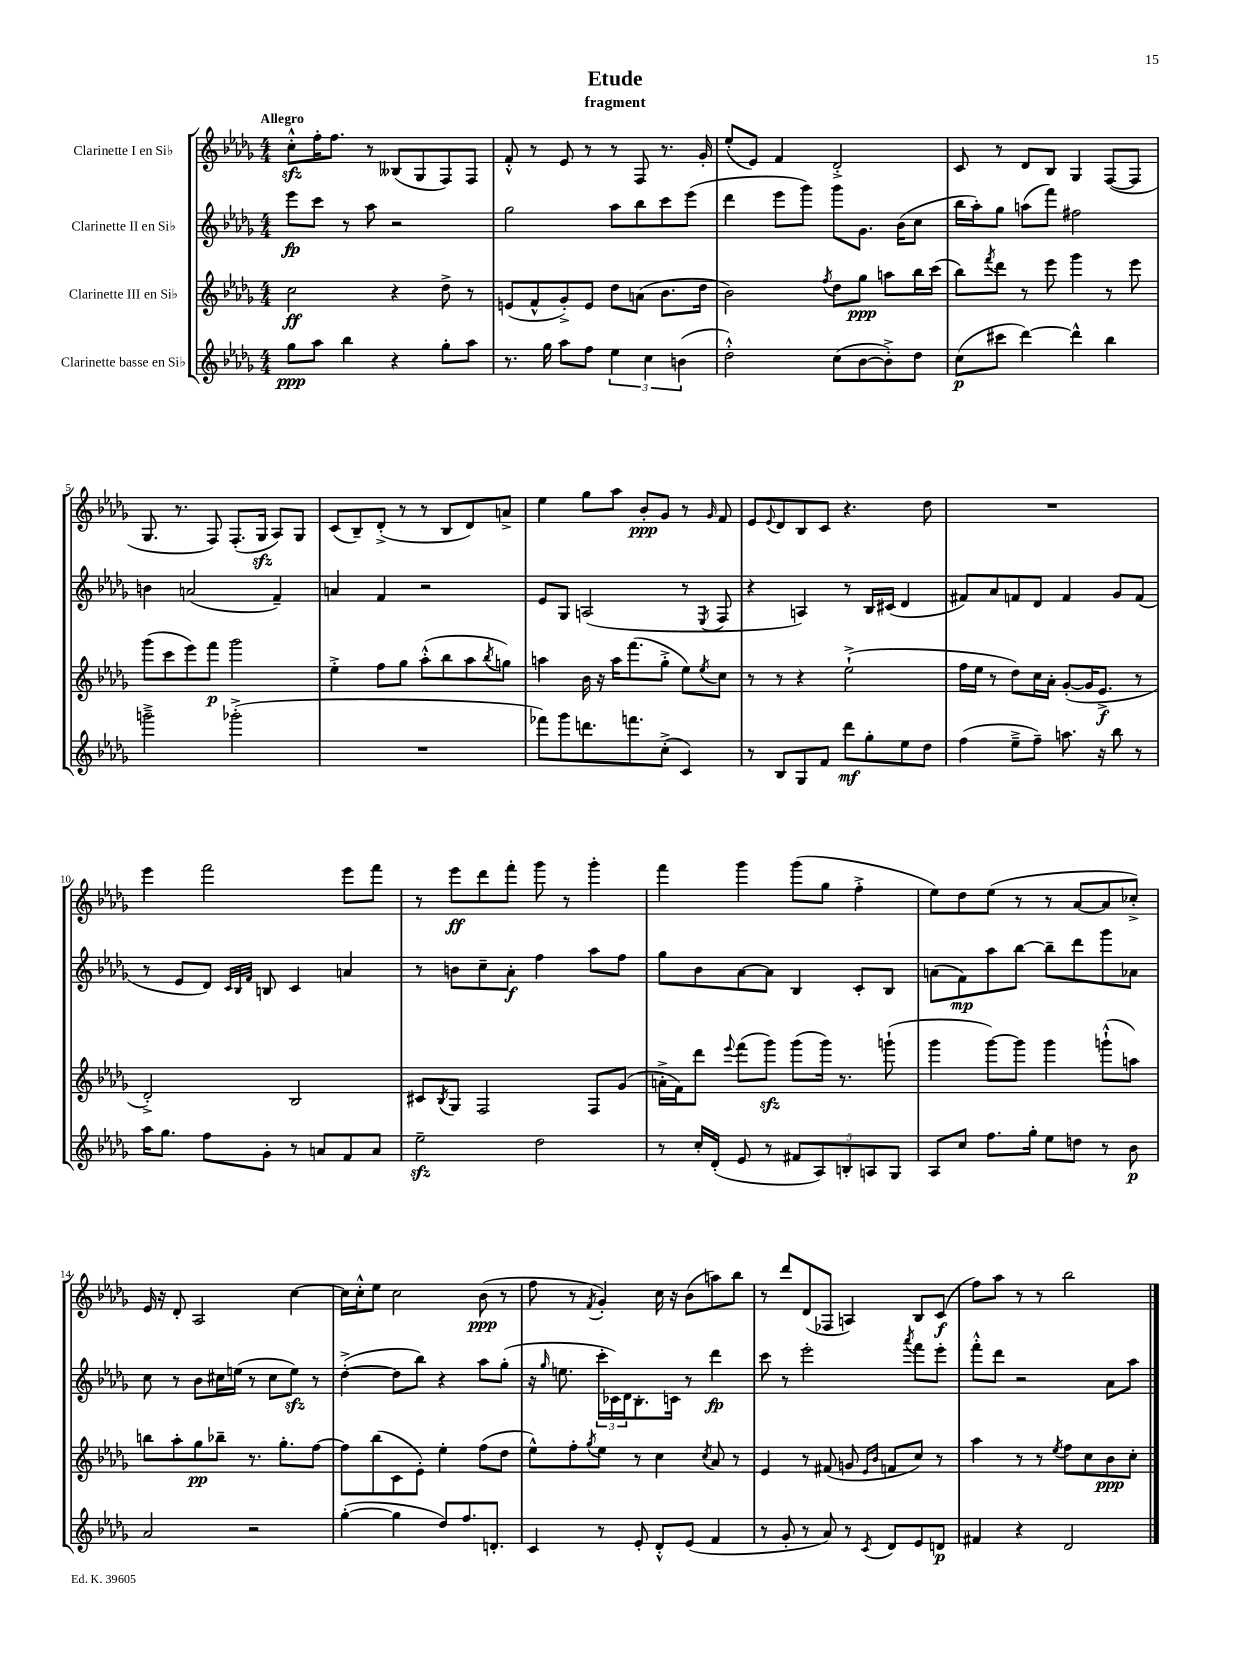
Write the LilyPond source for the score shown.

\header { title = "Etude" subtitle = "fragment" }
<<
\new StaffGroup <<
\new Staff = "s0" \with { instrumentName = "Clarinette I en Sib" } {
    \clef treble \key des \major \numericTimeSignature \time 4/4 \tempo "Allegro"
    c''8-.-^\sfz f''16-. f''8. r8 beses8( ges8 f8) f8 |
    f'8-.-^ r8 ees'8 r8 r8 f8 r8. ges'16-. |
    ees''8-.( ees'8) f'4 des'2-.-> |
    c'8 r8 des'8 bes8 ges4 f8~( f8 |
    ges8. r8. f8) f8.-.( ges16\sfz aes8) ges8 |
    c'8( bes8--) des'8-.->( r8 r8 bes8 des'8) a'8-> |
    ees''4 ges''8 aes''8 bes'8-.\ppp ges'8 r8 \grace { ges'16 } f'8 |
    ees'8 \appoggiatura { ees'8 } des'8 bes8 c'8 r4. des''8 |
    R1 |
    ees'''4 f'''2 ees'''8 f'''8 |
    r8 ees'''8\ff des'''8 f'''8-. ges'''8 r8 ges'''4-. |
    f'''4 ges'''4 ges'''8( ges''8 f''4-.-> |
    ees''8) des''8 ees''8( r8 r8 aes'8~ aes'8 ces''8-.->) |
    ees'16 r16 des'8-. aes2 c''4~ |
    c''16 c''16-.-^ ees''8 c''2 bes'8\ppp( r8 |
    f''8 r8 \acciaccatura { f'8 } ges'4-.) c''16 r16 bes'8( a''8) bes''8 |
    r8 des'''8 des'8( fes8 a4) bes8 c'8\f( |
    f''8) aes''8 r8 r8 bes''2 \bar "|." |
}
\new Staff = "s1" \with { instrumentName = "Clarinette II en Sib" } {
    \clef treble \key des \major \numericTimeSignature \time 4/4
    ees'''8\fp c'''8 r8 aes''8 r2 |
    ges''2 aes''8 bes''8 c'''8 ees'''8( |
    des'''4 ees'''8 ges'''8) ges'''8 ges'8. bes'16( c''8 |
    bes''16 aes''16-.) ges''8 a''8( f'''8) fis''2 |
    b'4 a'2( f'4--) |
    a'4 f'4 r2 |
    ees'8 ges8 a2( r8 \acciaccatura { ees8 } f8 |
    r4 a4) r8 bes16 cis'16( des'4 |
    fis'8) aes'8 f'8 des'8 f'4 ges'8 f'8( |
    r8 ees'8 des'8) \grace { c'32 bes32 f'32 } b8 c'4 a'4 |
    r8 b'8 c''8-- aes'8-.\f f''4 aes''8 f''8 |
    ges''8 bes'8 aes'8~ aes'8 bes4 c'8-. bes8 |
    a'8( f'8\mp) aes''8 bes''8~ bes''8-- des'''8 ges'''8 aes'8 |
    c''8 r8 bes'8 cis''16 e''16( r8 cis''8 e''8\sfz) r8 |
    des''4~-.->( des''8 bes''8) r4 aes''8 ges''8-.( |
    r16 \grace { ges''16 } e''8. \tuplet 3/2 { c'''16-. ces'16) des'16 } bes8.-. c'16 r8 des'''4\fp |
    c'''8 r8 ees'''2-. \acciaccatura { aes'''8 } f'''8 ees'''8-. |
    f'''8-.-^ des'''8 r2 aes'8 aes''8 \bar "|." |
}
\new Staff = "s2" \with { instrumentName = "Clarinette III en Sib" } {
    \clef treble \key des \major \numericTimeSignature \time 4/4
    c''2\ff r4 des''8-> r8 |
    e'8( f'8-^ ges'8-.->) e'8 des''8 a'8( bes'8. des''16 |
    bes'2) \acciaccatura { f''8 } des''8 ges''8\ppp a''8 bes''16 c'''16( |
    bes''8) \acciaccatura { f'''8 } des'''8 r8 ees'''8 ges'''4 r8 ees'''8 |
    ges'''8( c'''8 ees'''8) f'''8\p ges'''2 |
    ees''4-.-> f''8 ges''8 aes''8-.-^( bes''8 aes''8 \acciaccatura { bes''8 } g''8) |
    a''4 bes'16 r16 a''16 f'''8.( ges''8-.-> ees''8) \acciaccatura { ees''8 } c''8 |
    r8 r8 r4 ees''2-!->( |
    f''16 ees''16 r8 des''8) c''16 aes'16-. ges'8~-.( ges'16 ees'8.->\f r8 |
    des'2-.->) bes2 |
    cis'8 \acciaccatura { bes8 } ges8 f2 f8 ges'8( |
    a'16-.-> f'16) des'''8 \appoggiatura { ees'''8 } f'''8( ges'''8\sfz) ges'''8( ges'''16) r8. g'''8-!( |
    ges'''4 ges'''8~) ges'''8 ges'''4 g'''8-!-^( a''8) |
    b''8 aes''8-. ges''8\pp bes''8-- r8. ges''8.-. f''8~ |
    f''8 bes''8( c'8 ees'8-.) ees''4-. f''8( des''8 |
    ees''8-^) f''8-. \acciaccatura { ges''8 } ees''8 r8 c''4 \acciaccatura { c''8 } aes'8 r8 |
    ees'4 r8 fis'8( g'8 \grace { ees'16 bes'16 } f'8 c''8) r8 |
    aes''4 r8 r8 \acciaccatura { ees''8 } f''8 c''8 bes'8\ppp c''8-. \bar "|." |
}
\new Staff = "s3" \with { instrumentName = "Clarinette basse en Sib" } {
    \clef treble \key des \major \numericTimeSignature \time 4/4
    ges''8\ppp aes''8 bes''4 r4 ges''8-. aes''8 |
    r8. ges''16 aes''8 f''8 \tuplet 3/2 { ees''4 c''4 b'4( } |
    des''2-.-^) c''8( bes'8~ bes'8-.->) des''8 |
    c''8\p( cis'''8 des'''4~) des'''4-^ bes''4 |
    g'''2---> ges'''2-.->( |
    R1 |
    fes'''8) ges'''8 d'''8. f'''8. c''8-.->( c'4) |
    r8 bes8 ges8 f'8 des'''8\mf ges''8-. ees''8 des''8 |
    f''4( ees''8---> f''8--) a''8. r16 bes''8 r8 |
    aes''16 ges''8. f''8 ges'8-. r8 a'8 f'8 a'8 |
    ees''2--\sfz des''2 |
    r8 c''16-. des'16-.( ees'8 r8 \tuplet 5/4 { fis'8 aes8) b8-. a8 ges8 } |
    aes8 c''8 f''8. ges''16-. ees''8 d''8 r8 bes'8\p |
    aes'2 r2 |
    ges''4~-.( ges''4 des''8) f''8. d'8.-. |
    c'4 r8 ees'8-. des'8-.-^ ees'8( f'4 |
    r8 ges'8-. r8 aes'8) r8 \acciaccatura { c'8 } des'8 ees'8 d'8\p |
    fis'4 r4 des'2 \bar "|." |
}
>>
>>
